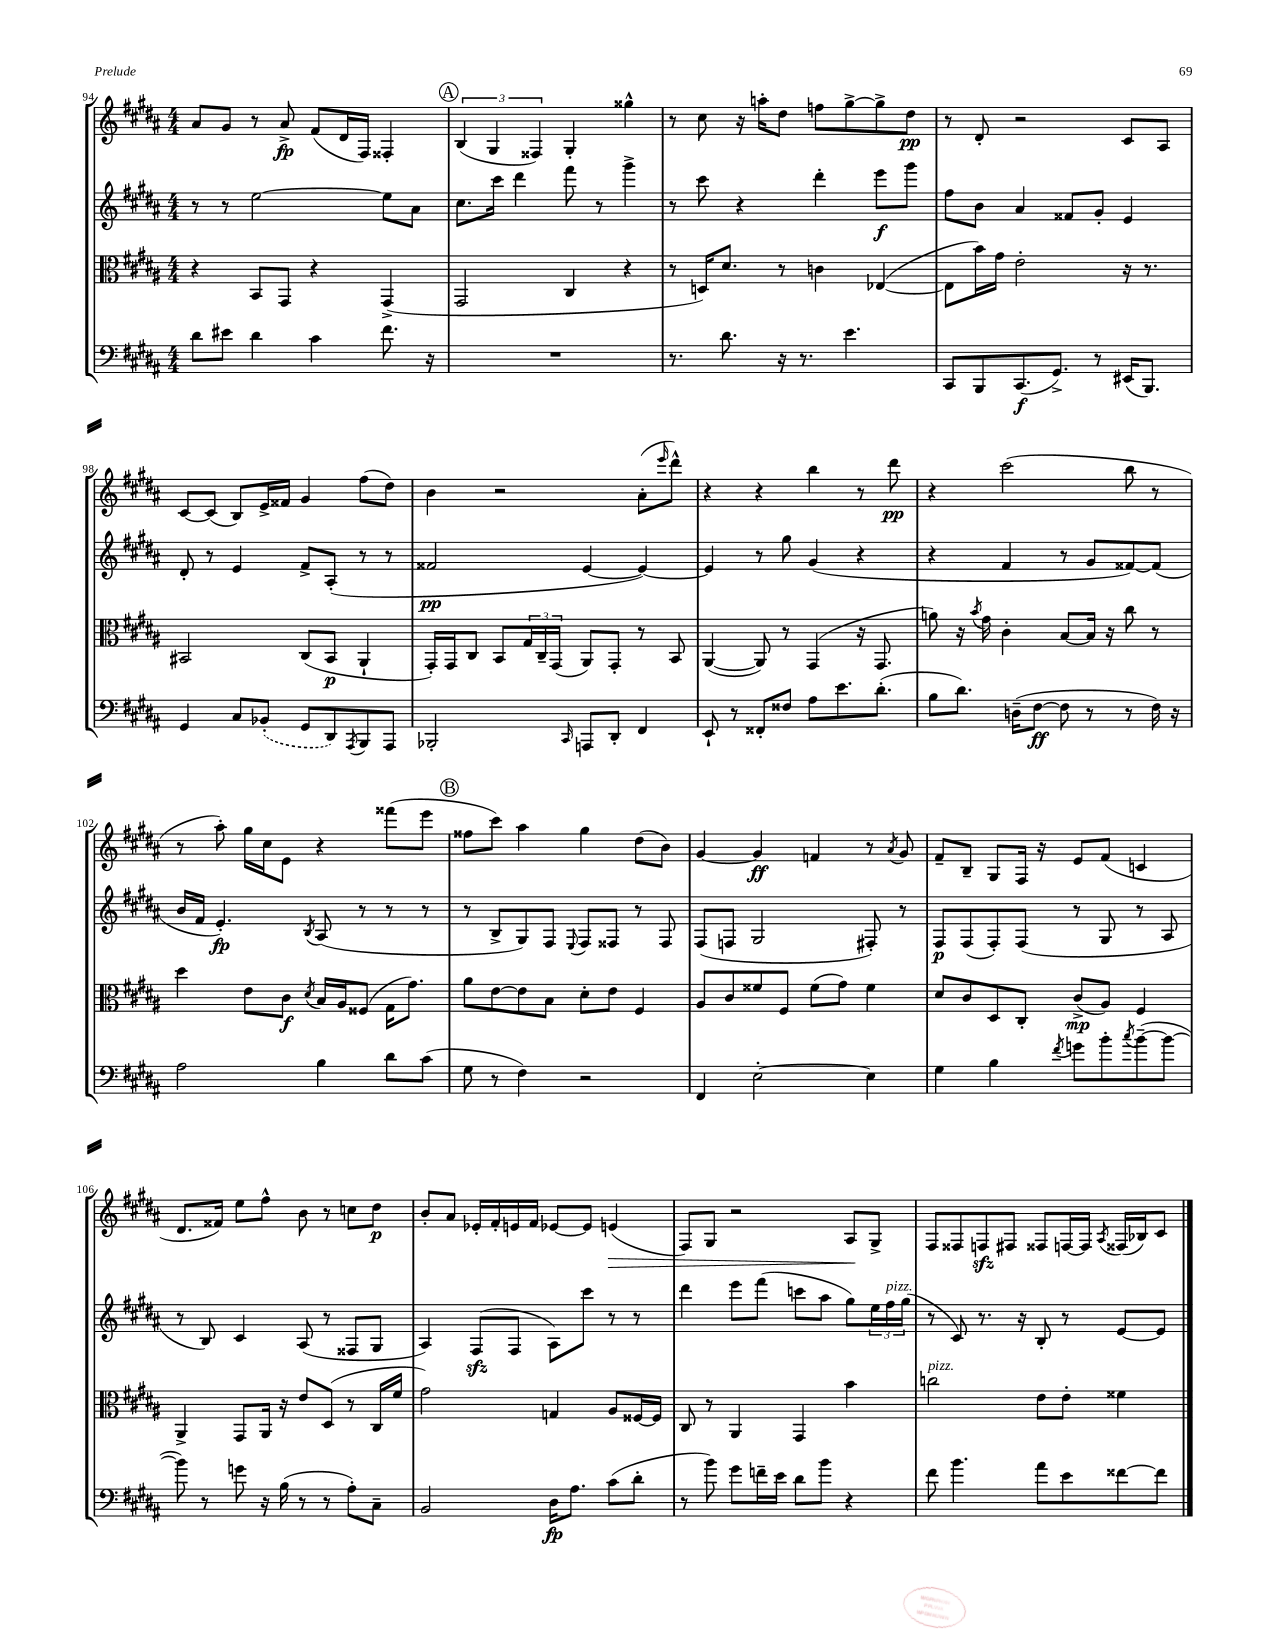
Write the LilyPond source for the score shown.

<<
\new StaffGroup <<
\new Staff = "s0" {
    \clef treble \key b \major \numericTimeSignature \time 4/4
    ais'8 gis'8 r8 ais'8->\fp fis'8( dis'16 fis16) fisis4-. |
    \mark \markup { \circle "A" } \tuplet 3/2 { b4( gis4 fisis4) } gis4-. gisis''4-^ |
    r8 cis''8 r16 a''16-. dis''8 f''8 gis''8~-> gis''8-> dis''8\pp |
    r8 dis'8-. r2 cis'8 ais8 |
    cis'8~ cis'8( b8) e'16-> fisis'16 gis'4 fis''8( dis''8) |
    b'4 r2 ais'8-.( \grace { e'''16 } dis'''8-^) |
    r4 r4 b''4 r8 dis'''8\pp |
    r4 cis'''2( b''8 r8 |
    r8 ais''8-.) gis''16 cis''16 e'8 r4 fisis'''8( e'''8 |
    \mark \markup { \circle "B" } fisis''8 cis'''8) ais''4 gis''4 dis''8( b'8) |
    gis'4~ gis'4\ff f'4 r8 \acciaccatura { ais'8 } gis'8 |
    fis'8-- b8-- gis8 fis16 r16 e'8 fis'8( c'4 |
    dis'8. fisis'16) e''8 fis''8-^ b'8 r8 c''8 dis''8\p |
    b'8-. ais'8 ees'16-. fis'16-. e'16 fis'16 ees'8~ ees'8 e'4\>( |
    fis8) gis8 r2 ais8\! gis8-> |
    fis8 fisis8 f8\sfz fis8 fisis8 f16~ f16 \acciaccatura { ais8 } fisis16( bes16) cis'8 \bar "|." |
}
\new Staff = "s1" {
    \clef treble \key b \major \numericTimeSignature \time 4/4
    r8 r8 e''2~ e''8 ais'8 |
    \mark \markup { \circle "A" } cis''8. cis'''16 dis'''4 fis'''8 r8 gis'''4-> |
    r8 cis'''8 r4 dis'''4-. e'''8\f gis'''8 |
    fis''8 b'8 ais'4 fisis'8 gis'8-. e'4 |
    dis'8-. r8 e'4 fis'8-> ais8-.( r8 r8 |
    fisis'2\pp e'4~ e'4~) |
    e'4 r8 gis''8 gis'4( r4 |
    r4 fis'4 r8 gis'8 fisis'8~) fisis'8( |
    b'16 fis'16 e'4.-.\fp) \acciaccatura { b8 } ais8( r8 r8 r8 |
    \mark \markup { \circle "B" } r8 b8-> gis8) fis8 \appoggiatura { e8 } fis8 fisis8 r8 fisis8 |
    fis8( f8 gis2 fis8-.) r8 |
    fis8\p fis8( fis8-.) fis8( r8 gis8 r8 ais8 |
    r8 b8) cis'4 ais8( r8 fisis8 gis8 |
    ais4) fis8\sfz( fis8 ais8) cis'''8 r8 r8 |
    dis'''4 e'''8 fis'''8( c'''8 ais''8 gis''8) \tuplet 3/2 { e''16 fis''16^\markup { \italic "pizz." } gis''16( } |
    r8 cis'8) r8. r16 b8-. r8 e'8~ e'8 \bar "|." |
}
\new Staff = "s2" {
    \clef alto \key b \major \numericTimeSignature \time 4/4
    r4 b,8 gis,8 r4 gis,4->( |
    \mark \markup { \circle "A" } gis,2 cis4 r4 |
    r8 d16) dis'8. r8 c'4 ees4~( |
    ees8 b'16) gis'16 e'2-. r16 r8. |
    bis,2 cis8( bis,8\p ais,4-! |
    gis,16-.) gis,16 cis8 b,8 \tuplet 3/2 { gis16 cis16-- gis,16( } ais,8) gis,8-. r8 b,8 |
    ais,4~( ais,8) r8 gis,4( r16 gis,8. |
    a'8) r16 \acciaccatura { b'8 } gis'16 cis'4-. b8~ b16 r16 cis''8 r8 |
    dis''4 e'8 cis'8\f \acciaccatura { dis'8 } b16 ais16 fisis8( gis16 gis'8.) |
    \mark \markup { \circle "B" } ais'8 e'8~ e'8 b8 dis'8-. e'8 fis4 |
    ais8 cis'8 fisis'8 fis8 fisis'8( gis'8) fisis'4 |
    dis'8 cis'8 dis8 cis8-. cis'8->\mp( ais8) fis4 |
    ais,4-> gis,8 ais,16 r16 e'8 dis8( r8 cis16 fis'16 |
    gis'2) g4 ais8 fisis16~ fisis16 |
    cis8 r8 ais,4 gis,4 b'4 |
    c''2^\markup { \italic "pizz." } e'8 e'8-. fisis'4 \bar "|." |
}
\new Staff = "s3" {
    \clef bass \key b \major \numericTimeSignature \time 4/4
    dis'8 eis'8 dis'4 cis'4 fis'8. r16 |
    \mark \markup { \circle "A" } R1 |
    r8. dis'8. r16 r8. e'4. |
    cis,8 b,,8 cis,8.\f( gis,8.->) r8 eis,16( b,,8.) |
    gis,4 cis8 \once \slurDashed bes,8-.( gis,8 dis,8) \acciaccatura { ais,,8 } b,,8 ais,,8 |
    bes,,2-. \grace { cis,16 } a,,8 dis,8-. fis,4 |
    e,8-! r8 fisis,8-. fisis8 ais8 e'8. dis'8.-.( |
    b8 dis'8.) d16--( fis8~\ff fis8 r8 r8 fis16) r16 |
    ais2 b4 dis'8 cis'8( |
    \mark \markup { \circle "B" } gis8 r8 fis4) r2 |
    fis,4 e2~-. e4 |
    gis4 b4 \acciaccatura { fis'8 } g'8 b'8-. \acciaccatura { cis''8 } b'8~--( b'8~ |
    b'8) r8 g'8 r16 b16( r8 r8 ais8-.) cis8-- |
    b,2 dis16\fp ais8. cis'8( dis'8-. |
    r8 b'8) gis'8 f'16-- e'16 dis'8 b'8 r4 |
    fis'8 b'4. ais'8 e'8 fisis'8~ fisis'8 \bar "|." |
}
>>
>>
\layout { \context { \Score currentBarNumber = #94 } }
